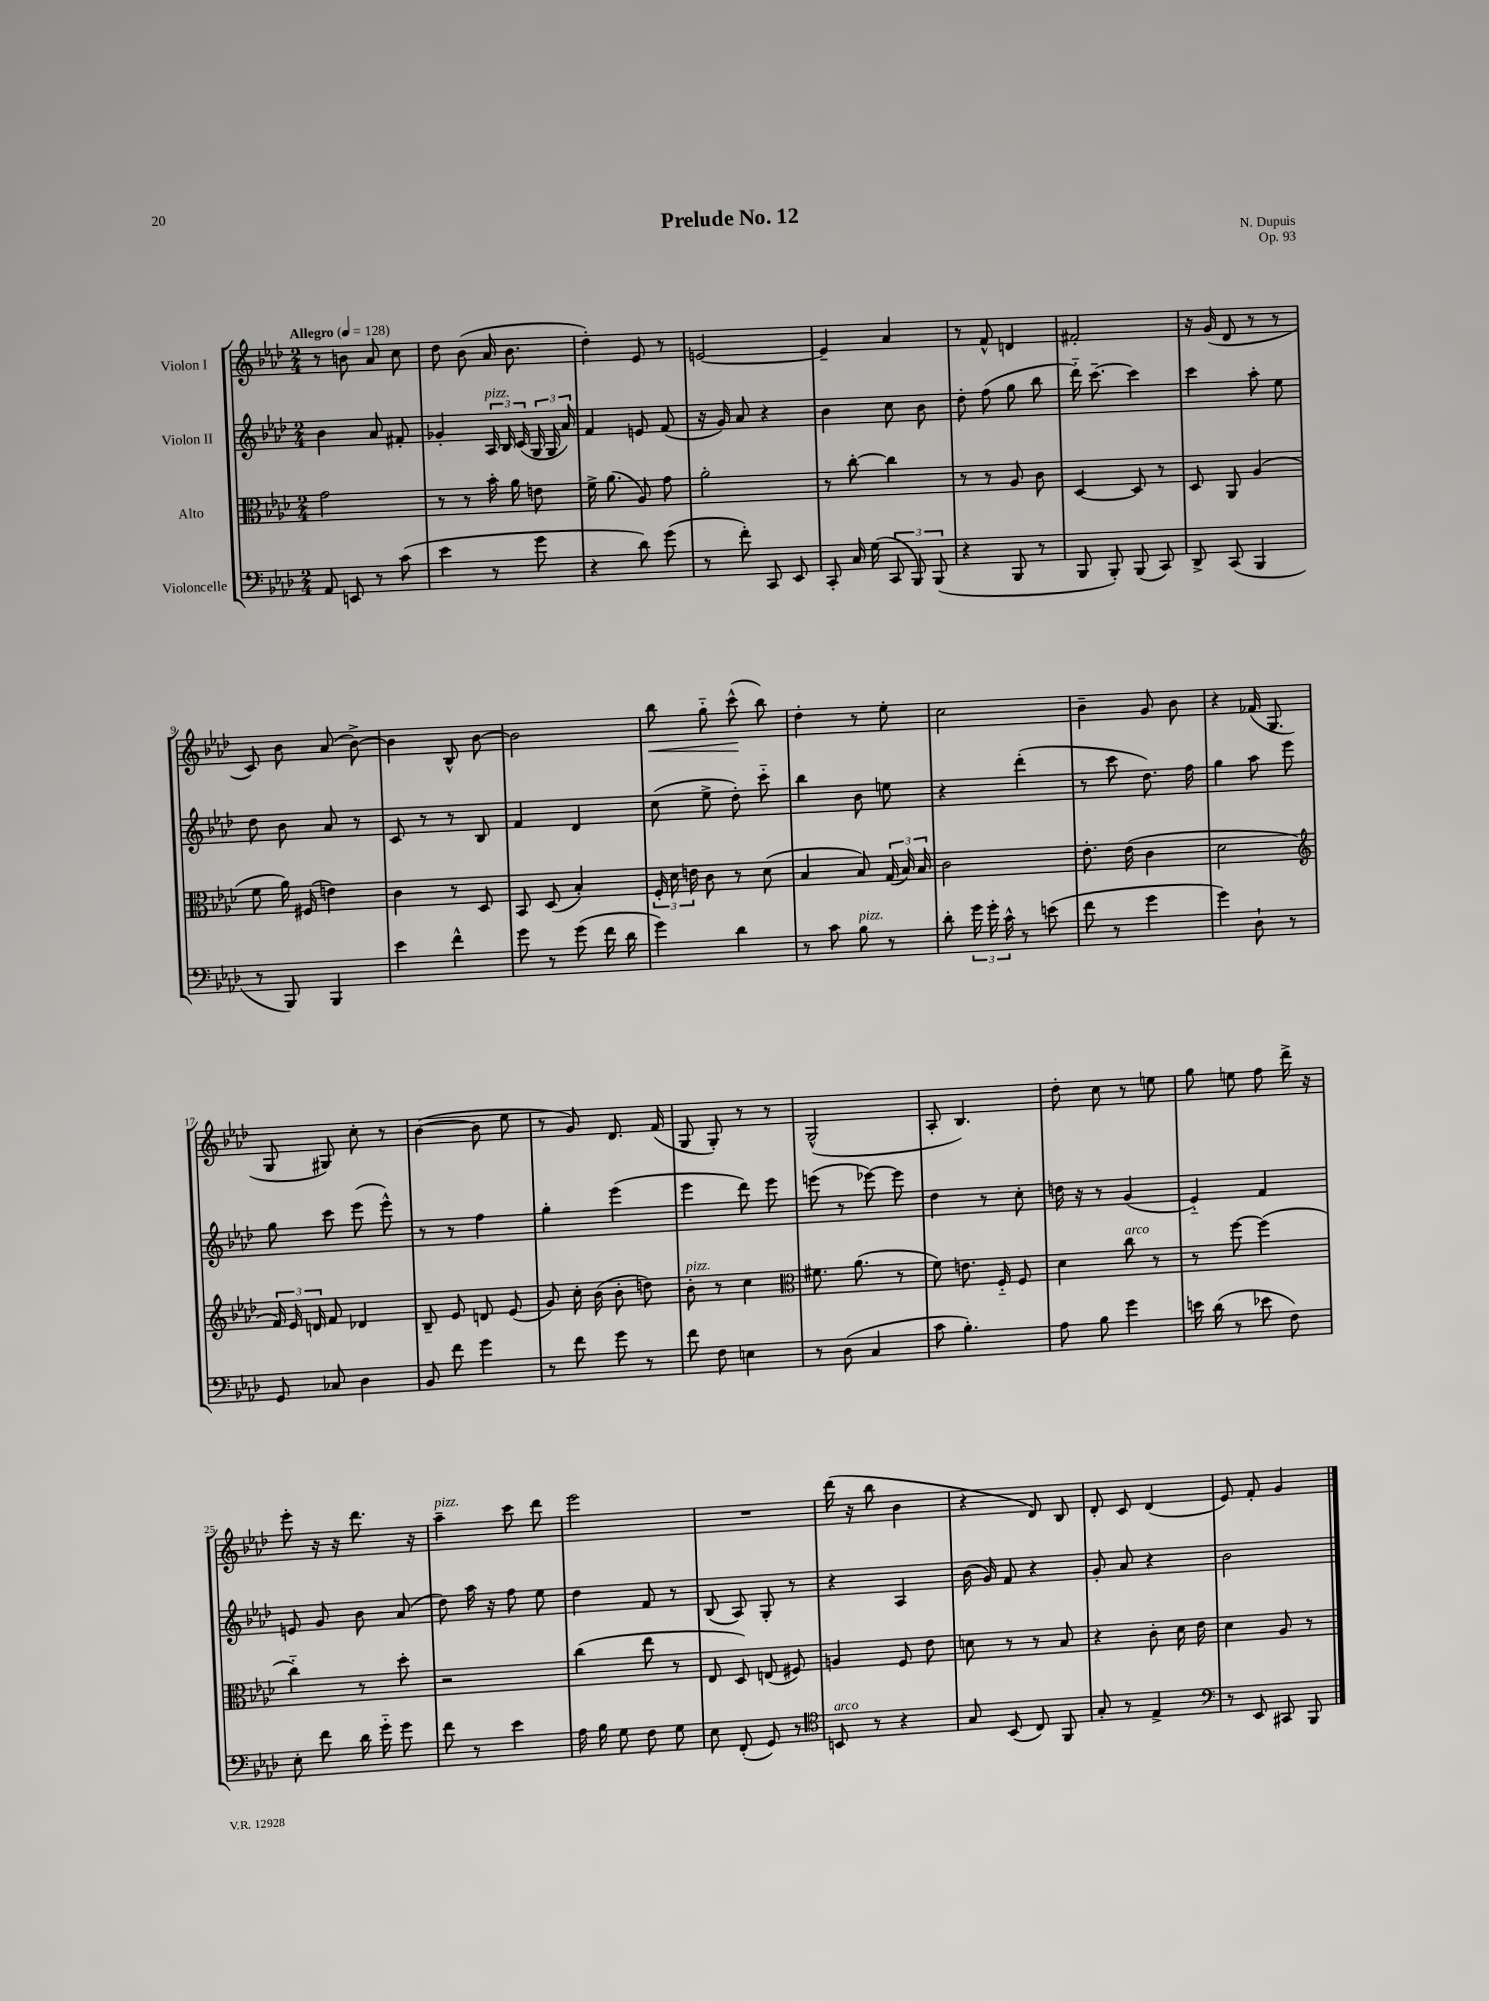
\header { title = "Prelude No. 12" composer = "N. Dupuis" opus = "Op. 93" }
<<
\new StaffGroup <<
\new Staff = "s0" \with { instrumentName = "Violon I" } {
    \clef treble \key aes \major \numericTimeSignature \time 2/4 \tempo "Allegro" 4 = 128
    \autoBeamOff r8 b'8 aes'8 c''8 |
    des''8 bes'8( aes'16 bes'8. |
    des''4-.) ees'8 r8 |
    e'2~ |
    e'4-- aes'4 |
    r8 f'8-^ d'4 |
    fis'2-. |
    r16 g'16( des'8 r8 r8 |
    c'8) bes'8 aes'8( bes'8~->) |
    bes'4 bes8-^ bes'8~ |
    bes'2 |
    bes''8\< g''8-_ c'''8-^\!( bes''8) |
    des''4-. r8 ees''8-. |
    c''2 |
    bes'4-- g'8 bes'8 |
    r4 fes'16( g8. |
    g8 gis8) c''8-. r8 |
    bes'4~( bes'8 ees''8 |
    r8 g'8) des'8. f'16( |
    g8 g8-.) r8 r8 |
    g2-^( |
    aes8-. bes4.) |
    des''8-. c''8 r8 e''8 |
    g''8 e''8 f''8 des'''16-> r16 |
    ees'''8-. r16 r16 des'''8. r16 |
    aes''4--^\markup { \italic "pizz." } c'''8 des'''8 |
    ees'''2 |
    R2 |
    des'''16( r16 bes''8 bes'4 |
    r4 des'8) bes8 |
    des'8-. c'8 des'4( |
    ees'8) f'8-. g'4 \bar "|." |
}
\new Staff = "s1" \with { instrumentName = "Violon II" } {
    \clef treble \key aes \major \numericTimeSignature \time 2/4
    \autoBeamOff bes'4 aes'8 fis'8-. |
    ges'4-. \tuplet 3/2 { aes16^\markup { \italic "pizz." } bes16 c'16( } \tuplet 3/2 { g16 g16 aes'16) } |
    f'4 e'8 f'8( |
    r16 g'16) aes'8 r4 |
    bes'4 c''8 bes'8 |
    des''8-. f''8( g''8 bes''8 |
    des'''16-_) c'''8.~-- c'''4 |
    c'''4 aes''8-. ees''8 |
    des''8 bes'8 aes'8 r8 |
    c'8 r8 r8 bes8 |
    f'4 des'4 |
    c''8( ees''8-> des''8-.) c'''8-_ |
    bes''4 bes'8 e''8 |
    r4 des'''4-.( |
    r8 c'''8 des''8.) f''16 |
    g''4 aes''8 ees'''8 |
    g''8 c'''8 ees'''8( ees'''8-^) |
    r8 r8 f''4 |
    g''4-. ees'''4( |
    ees'''4 des'''8) ees'''8 |
    e'''8( r8 ees'''8~) ees'''8 |
    des''4 r8 c''8-. |
    d''16 r16 r8 g'4( |
    ees'4-_) f'4 |
    e'8 g'8 bes'8 aes'8( |
    des''8) aes''16 r16 f''8 ees''8 |
    des''4 f'8 r8 |
    bes8( aes8) g8-. r8 |
    r4 aes4 |
    bes'16( g'16) f'8 r4 |
    g'8-. aes'8 r4 |
    bes'2 \bar "|." |
}
\new Staff = "s2" \with { instrumentName = "Alto" } {
    \clef alto \key aes \major \numericTimeSignature \time 2/4
    \autoBeamOff g'2 |
    r8 r8 bes'16-. aes'16 e'8 |
    f'16-> aes'8.( aes8) g'8 |
    aes'2-. |
    r8 c''8~-. c''4 |
    r8 r8 aes8 c'8 |
    des4~ des8 r8 |
    des8 aes,8 aes4( |
    f'8 aes'16) fis16( e'4) |
    c'4 r8 des8 |
    bes,8 des8( bes4-.) |
    \tuplet 3/2 { f16-. des'16 e'16 } c'8 r8 des'8( |
    bes4 bes8) \tuplet 3/2 { g16( bes16) bes16 } |
    c'2 |
    ees'8.-. ees'16( c'4 |
    des'2 |
    \clef treble \tuplet 3/2 { f'16) ees'16 d'16 } f'8 des'4 |
    bes8-- ees'8 d'8 ees'8( |
    g'8) c''16-. bes'16( bes'8-. d''8) |
    bes'8-.^\markup { \italic "pizz." } r8 c''4 |
    \clef alto fis'8. aes'8.( r8 |
    f'8) e'8. f16-_ f8 |
    des'4 c''8^\markup { \italic "arco" } r8 |
    r8 f''8~ f''4( |
    c''4-_) r8 des''8-. |
    r2 |
    c''4( ees''8 r8 |
    ees8 des8) e8( fis8) |
    a4 f8 ees'8 |
    d'8 r8 r8 bes8 |
    r4 c'8-. des'16 ees'16 |
    des'4 aes8 r8 \bar "|." |
}
\new Staff = "s3" \with { instrumentName = "Violoncelle" } {
    \clef bass \key aes \major \numericTimeSignature \time 2/4
    \autoBeamOff aes,8 e,8 r8 c'8( |
    ees'4 r8 g'8 |
    r4 des'8) g'8( |
    r8 f'8-.) c,8 ees,8 |
    c,8-. c16 g16( \tuplet 3/2 { c,8 bes,,8) bes,,8( } |
    r4 bes,,8 r8 |
    bes,,8 bes,,8-.) bes,,8( c,8) |
    des,8-> c,8( bes,,4 |
    r8 bes,,8) bes,,4 |
    ees'4 f'4-^ |
    g'8 r8 g'8( f'16 des'16 |
    g'4) des'4 |
    r8 c'8 bes8^\markup { \italic "pizz." } r8 |
    des'8-. \tuplet 3/2 { g'16 g'16-. c'16-^ } r8 e'8( |
    f'8 r8 g'4 |
    g'4) des8-! r8 |
    g,8 ces8 des4 |
    bes,8 f'8 g'4 |
    r8 f'8 g'8 r8 |
    f'8 f8 e4 |
    r8 des8( c4 |
    c'8 bes4.-.) |
    aes8 bes8 g'4 |
    e'16 des'16( r8 ees'8 f8) |
    ees8-. f'8 des'16 g'16-_ g'8 |
    f'8 r8 ees'4 |
    aes16 bes16 g8 f8 g8 |
    ees8 f,8-.( g,8) r8 |
    \clef tenor b,8^\markup { \italic "arco" } r8 r4 |
    g8 bes,8( c8) f,8 |
    g8-. r8 ees4-> |
    \clef bass r8 ees,8 cis,8 bes,,8 \bar "|." |
}
>>
>>
